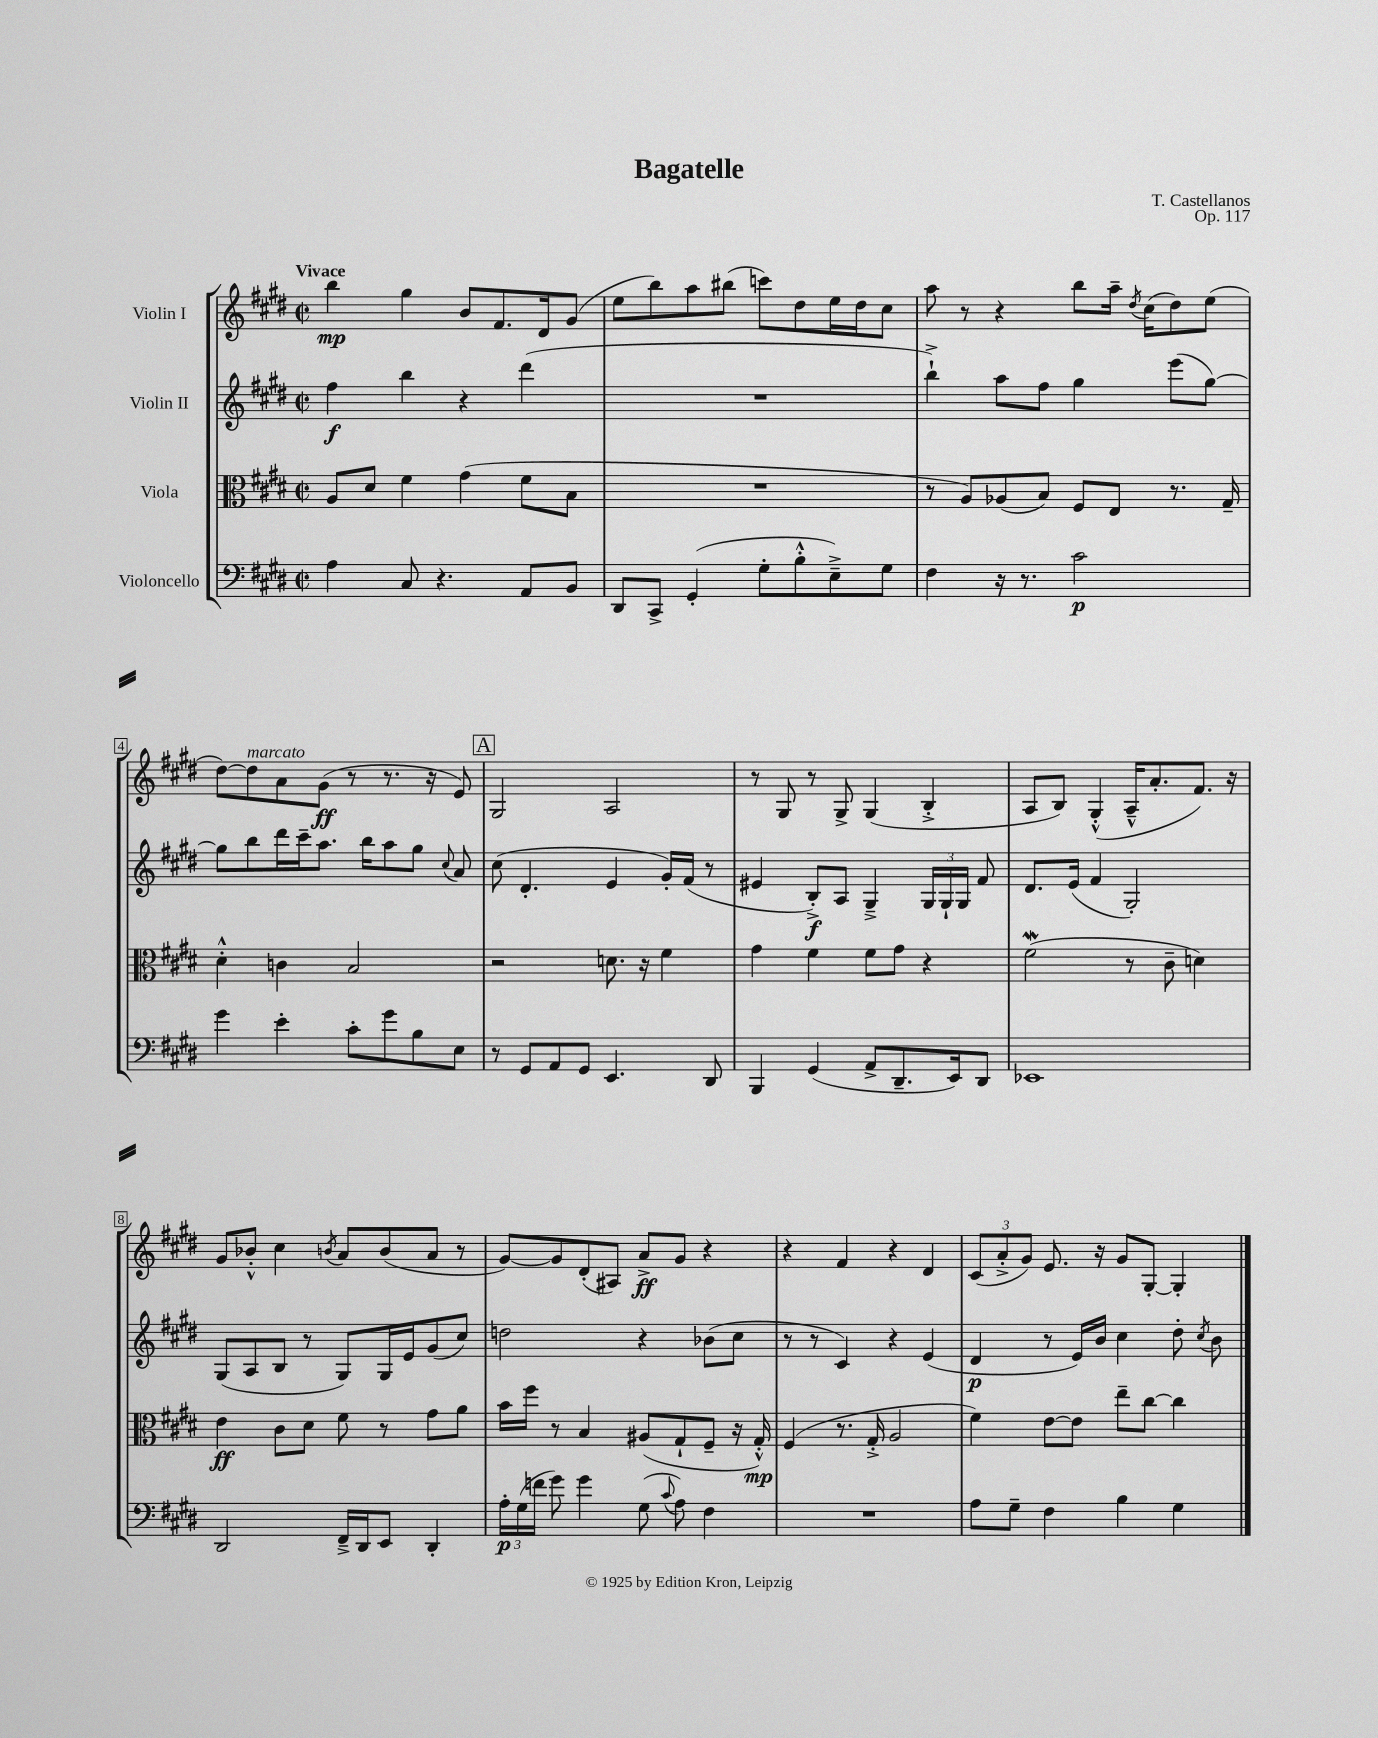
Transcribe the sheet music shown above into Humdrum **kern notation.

**kern	**dynam	**kern	**dynam	**kern	**dynam	**kern	**dynam
*part4	*part4	*part3	*part3	*part2	*part2	*part1	*part1
*staff4	*staff4	*staff3	*staff3	*staff2	*staff2	*staff1	*staff1
*I"Violoncello	*	*I"Viola	*	*I"Violin II	*	*I"Violin I	*
*clefF4	*	*clefC3	*	*clefG2	*	*clefG2	*
*k[f#c#g#d#]	*	*k[f#c#g#d#]	*	*k[f#c#g#d#]	*	*k[f#c#g#d#]	*
*M2/2	*	*M2/2	*	*M2/2	*	*M2/2	*
*met(c|)	*	*met(c|)	*	*met(c|)	*	*met(c|)	*
=1	=1	=1	=1	=1	=1	=1	=1
!	!	!	!	!	!	!LO:TX:a:B:t=Vivace	!
4A\	.	8A/L	.	4ff#\	f	4bb\	mp
.	.	8d#/J	.	.	.	.	.
8C#/	.	4f#\	.	4bb\	.	4gg#\	.
4.r	.	.	.	.	.	.	.
.	.	(4g#\	.	4r	.	8b/L	.
.	.	.	.	.	.	8.f#/	.
8AA/L	.	8f#\L	.	(4ddd#\	.	.	.
.	.	.	.	.	.	16d#/k	.
8BB/J	.	8B\J	.	.	.	(8g#/J	.
=2	=2	=2	=2	=2	=2	=2	=2
8DD#/L	.	1r	.	1r	.	8ee\L	.
8CC#^/J	.	.	.	.	.	8bb\)	.
(4GG#'/	.	.	.	.	.	8aa\	.
.	.	.	.	.	.	(8bb#X\J	.
8G#'\L	.	.	.	.	.	8cccn\L)	.
8B'^^\	.	.	.	.	.	8dd#\	.
8E~^\)	.	.	.	.	.	16ee\L	.
.	.	.	.	.	.	16dd#\J	.
8G#\J	.	.	.	.	.	8cc#\J	.
=3	=3	=3	=3	=3	=3	=3	=3
4F#\	.	8r	.	4bb`^\)	.	8aa\	.
.	.	8A/L)	.	.	.	8r	.
16r	.	(8A-X/	.	8aa\L	.	4r	.
8.r	.	.	.	.	.	.	.
.	.	8B/J)	.	8ff#\J	.	.	.
2c#\	p	8F#/L	.	4gg#\	.	8bb\L	.
.	.	8E/J	.	.	.	16aa~\Jk	.
.	.	.	.	.	.	8qdd#/	.
.	.	.	.	.	.	(16cc#\KL	.
.	.	8.r	.	(8eee\L	.	8dd#\)	.
.	.	.	.	[8gg#\J)	.	(8ee\J	.
.	.	16G#~/	.	.	.	.	.
!!LO:LB:g=z
=4	=4	=4	=4	=4	=4	=4	=4
4g#\	.	4d#'^^\	.	8gg#\L]	.	[8dd#\L)	.
!	!	!	!	!	!	!LO:TX:a:i:t=marcato	!
.	.	.	.	8bb\	.	8dd#\]	.
4e'\	.	4cn\	.	16ddd#\L	.	8a\	.
.	.	.	.	16ccc#~\J	.	.	.
.	.	.	.	8.aa\J	.	(8g#\J	ff
8c#'\L	.	2B/	.	.	.	8r	.
.	.	.	.	16bb\KL	.	.	.
8g#\	.	.	.	8aa\	.	8.r	.
8B\	.	.	.	8gg#\J	.	.	.
.	.	.	.	.	.	16r	.
.	.	.	.	8qqcc#/	.	.	.
8E\J	.	.	.	8a/	.	8e/)	.
!!LO:REH:place=s1:t=A
=5	=5	=5	=5	=5	=5	=5	=5
8r	.	2r	.	(8cc#\	.	2G#/	.
8GG#/L	.	.	.	4.d#'/	.	.	.
8AA/	.	.	.	.	.	.	.
8GG#/J	.	.	.	.	.	.	.
4.EE/	.	8.dn\	.	4e/	.	2A/	.
.	.	16r	.	.	.	.	.
.	.	4f#\	.	16g#'/LL)	.	.	.
.	.	.	.	(16f#/JJ	.	.	.
8DD#/	.	.	.	8r	.	.	.
=6	=6	=6	=6	=6	=6	=6	=6
4BBB/	.	4g#\	.	4e#X/	.	8r	.
.	.	.	.	.	.	8G#/	.
(4GG#/	.	4f#\	.	8B'^/L)	f	8r	.
.	.	.	.	8A/J	.	8G#^/	.
8AA^/L	.	8f#\L	.	4G#~^/	.	(4G#/	.
8.DD#~/	.	8g#\J	.	.	.	.	.
.	.	4r	.	24G#/LL	.	4B'^/	.
.	.	.	.	24G#`/	.	.	.
16EE/k)	.	.	.	.	.	.	.
.	.	.	.	24G#/JJ	.	.	.
8DD#/J	.	.	.	8f#/	.	.	.
=7	=7	=7	=7	=7	=7	=7	=7
1EE-X	.	(2f#W\	.	8.d#/L	.	8A/L	.
.	.	.	.	.	.	8B/J)	.
.	.	.	.	(16e/Jk	.	.	.
.	.	.	.	4f#/	.	(4G#'^^/	.
.	.	8r	.	2G#'/)	.	16A~^^/KL	.
.	.	.	.	.	.	8.a'/	.
.	.	8c#~\	.	.	.	.	.
.	.	4dn\)	.	.	.	8.f#/J)	.
.	.	.	.	.	.	16r	.
!!LO:LB:g=z
=8	=8	=8	=8	=8	=8	=8	=8
2DD#/	.	4e\	ff	(8G#/L	.	8g#/L	.
.	.	.	.	8A/	.	8b-X'^^/J	.
.	.	8c#\L	.	8B/J	.	4cc#\	.
.	.	8d#\J	.	8r	.	.	.
.	.	.	.	.	.	8qbn/	.
16FF#~^/LL	.	8f#\	.	8G#/L)	.	8a/L	.
16DD#/J	.	.	.	.	.	.	.
8EE/J	.	8r	.	16G#/L	.	(8b/	.
.	.	.	.	16e/J	.	.	.
4DD#'/	.	8g#\L	.	(8g#/	.	8a/J	.
.	.	8a\J	.	8cc#/J)	.	8r	.
=9	=9	=9	=9	=9	=9	=9	=9
24A'\LL	p	16b\LL	.	2ddn\	.	[8g#/L)	.
(24G#\	.	.	.	.	.	.	.
.	.	16ff#\JJ	.	.	.	.	.
24fn\JJ	.	.	.	.	.	.	.
8g#\)	.	8r	.	.	.	8g#/]	.
4g#\	.	4B/	.	.	.	(8d#'/	.
.	.	.	.	.	.	8A#X/J)	.
(8G#\	.	(8A#X/L	.	4r	.	8a^/L	ff
8qqc#/	.	.	.	.	.	.	.
8A\)	.	8G#`/	.	.	.	8g#/J	.
4F#\	.	8F#~/J	.	(8b-X\L	.	4r	.
.	.	16r	.	8cc#\J	.	.	.
.	.	16G#'^^/)	mp	.	.	.	.
=10	=10	=10	=10	=10	=10	=10	=10
1r	.	(4F#/	.	8r	.	4r	.
.	.	.	.	8r	.	.	.
.	.	8.r	.	4c#/)	.	4f#/	.
.	.	16G#'^/	.	.	.	.	.
.	.	2A/	.	4r	.	4r	.
.	.	.	.	(4e/	.	4d#/	.
=11	=11	=11	=11	=11	=11	=11	=11
8A\L	.	4f#\)	.	4d#/	p	(12c#/L	.
.	.	.	.	.	.	12a'^/	.
8G#~\J	.	.	.	.	.	.	.
.	.	.	.	.	.	12g#/J)	.
4F#\	.	[8e\L	.	8r	.	8.e/	.
.	.	8e\J]	.	16e/LL)	.	.	.
.	.	.	.	16b/JJ	.	16r	.
4B\	.	8ee~\L	.	4cc#\	.	8g#/L	.
.	.	[8cc#\J	.	.	.	[8G#'/J	.
4G#\	.	4cc#\]	.	8dd#'\	.	4G#'/]	.
.	.	.	.	8qcc#/	.	.	.
.	.	.	.	8b\	.	.	.
==	==	==	==	==	==	==	==
*-	*-	*-	*-	*-	*-	*-	*-
